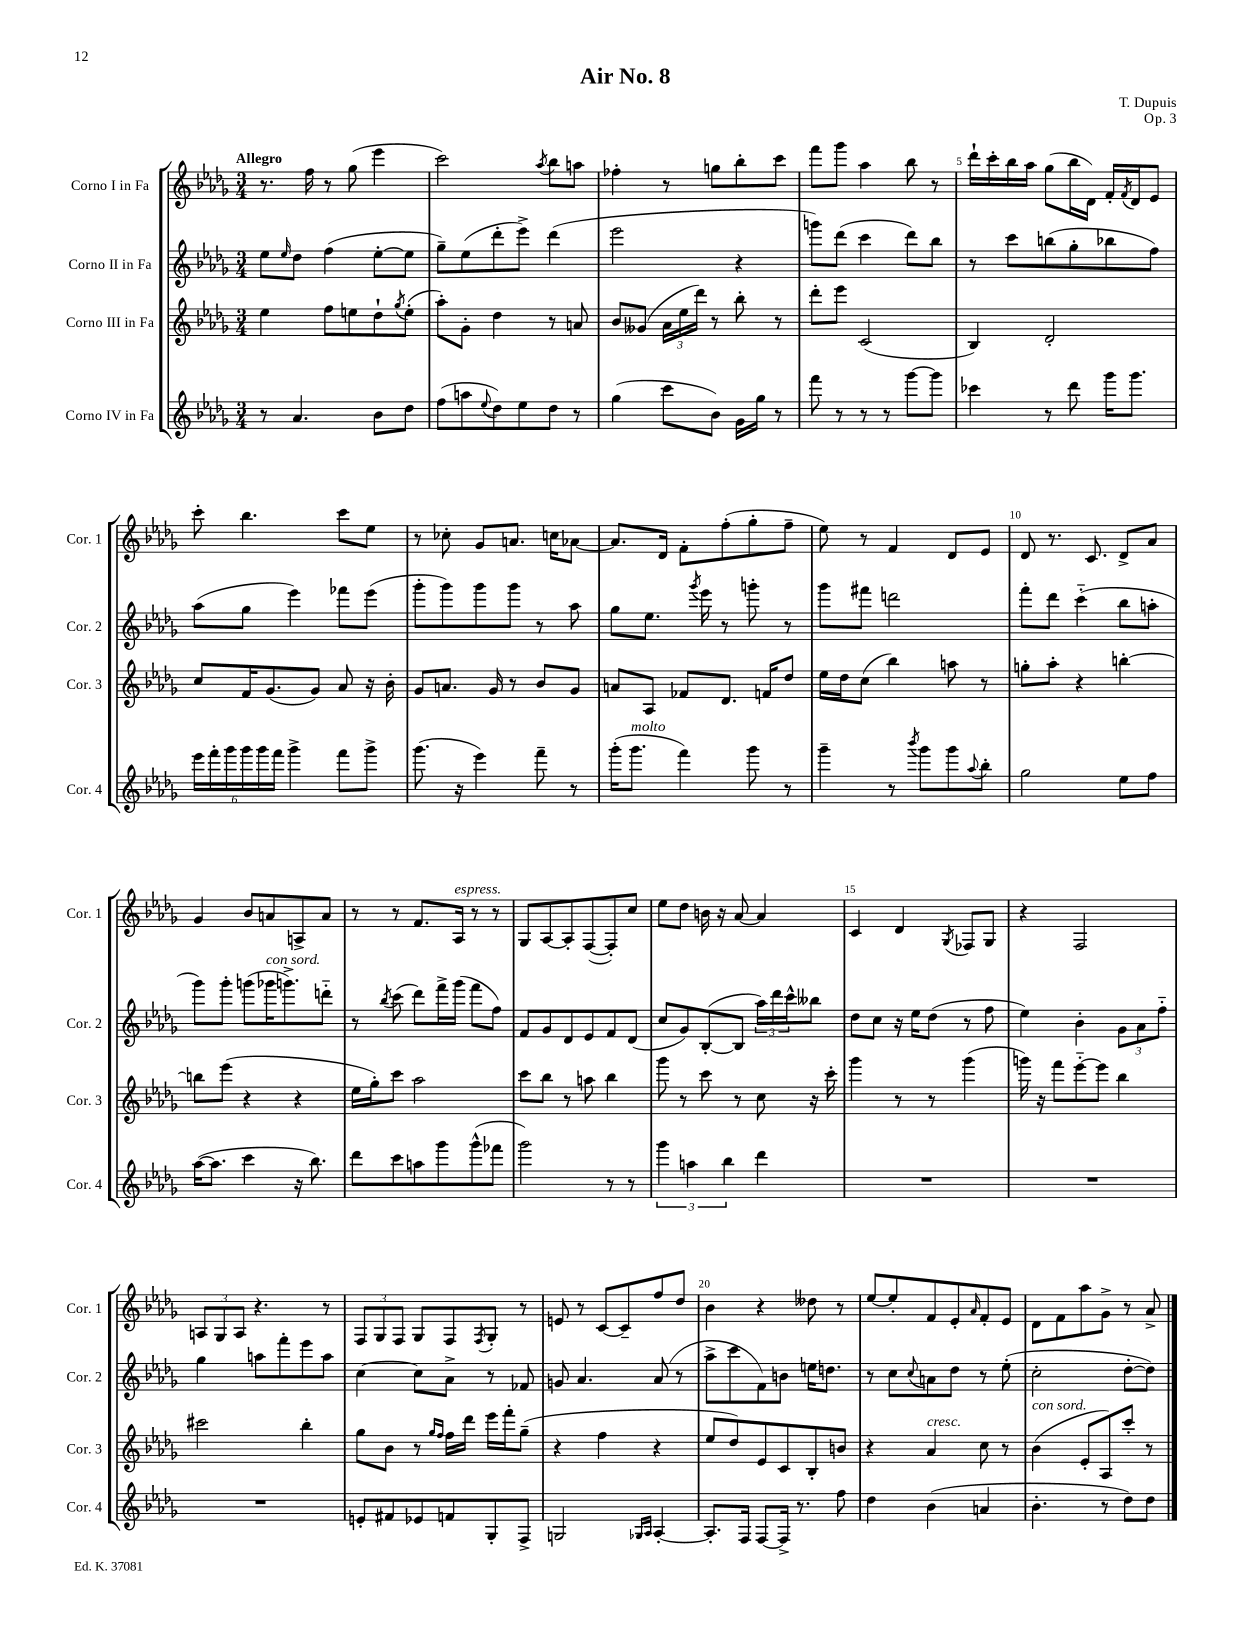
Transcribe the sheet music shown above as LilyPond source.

\header { title = "Air No. 8" composer = "T. Dupuis" opus = "Op. 3" }
<<
\new StaffGroup <<
\new Staff = "s0" \with { instrumentName = "Corno I in Fa" shortInstrumentName = "Cor. 1" } {
    \clef treble \key des \major \numericTimeSignature \time 3/4 \tempo "Allegro"
    r8. f''16 r8 ges''8( ees'''4 |
    c'''2) \acciaccatura { aes''8 } bes''8 a''8 |
    fes''4-. r8 g''8 bes''8-. c'''8 |
    f'''8 ges'''8 aes''4 bes''8 r8 |
    des'''16-! c'''16-. bes''16 aes''16 ges''8( bes''16 des'16) f'16-. \acciaccatura { f'8 } des'16 ees'8 |
    c'''8-. bes''4. c'''8 ees''8 |
    r8 ces''8-. ges'8 a'8. c''16 aes'8~ |
    aes'8. des'16 f'8-. f''8-.( ges''8-. f''8-- |
    ees''8) r8 f'4 des'8 ees'8 |
    des'8 r8. c'8. des'8-> aes'8 |
    ges'4 bes'8 a'8 a8-> a'8 |
    r8 r8 f'8. aes16^\markup { \italic "espress." } r8 r8 |
    ges8 aes8~ aes8-. f8~( f8-.) c''8 |
    ees''8 des''8 b'16 r16 aes'8~ aes'4 |
    c'4 des'4 \acciaccatura { ges8 } fes8 ges8 |
    r4 f2 |
    \tuplet 3/2 { a8 ges8 a8 } r4. r8 |
    \tuplet 3/2 { f8 ges8 f8 } ges8 f8 \acciaccatura { f8 } ges8-. r8 |
    e'8 r8 c'8~ c'8-- f''8 des''8 |
    bes'4 r4 deses''8 r8 |
    ees''8~ ees''8-. f'8 ees'8-. \grace { aes'16 } f'8-. ees'8 |
    des'8 f'8 aes''8 ges'8-> r8 aes'8-> \bar "|." |
}
\new Staff = "s1" \with { instrumentName = "Corno II in Fa" shortInstrumentName = "Cor. 2" } {
    \clef treble \key des \major \numericTimeSignature \time 3/4
    ees''8 \grace { ees''16 } des''8 f''4( ees''8~-. ees''8 |
    ges''8--) ees''8( des'''8-. ees'''8->) des'''4( |
    ees'''2 r4 |
    g'''8) des'''8( c'''4 des'''8) bes''8 |
    r8 c'''8 b''8( ges''8-. bes''8 f''8) |
    aes''8( ges''8 ees'''4) fes'''8 ees'''8( |
    ges'''8-. ges'''8) ges'''8 ges'''8 r8 aes''8 |
    ges''8 ees''8. \acciaccatura { ges'''8 } ees'''16 r8 g'''8-. r8 |
    ges'''8 fis'''8 d'''2 |
    f'''8-. des'''8 c'''4-_( bes''8 a''8-. |
    ges'''8) ges'''8-. g'''8( ges'''16^\markup { \italic "con sord." } g'''8.->) d'''8-_ |
    r8 \acciaccatura { bes''8 } c'''8( des'''8) f'''16-> ges'''16( f'''8 f''8) |
    f'8 ges'8 des'8 ees'8 f'8 des'8( |
    c''8 ges'8) bes8~-.( bes8 \tuplet 3/2 { aes''16) des'''16 c'''16-^ } beses''8 |
    des''8 c''8 r16 ees''16 des''8( r8 f''8 |
    ees''4) bes'4-. \tuplet 3/2 { ges'8 aes'8 f''8-_ } |
    ges''4 a''8 f'''8-. ees'''8 a''8 |
    c''4~ c''8 aes'8-> r8 fes'8 |
    g'8 aes'4. aes'8( r8 |
    aes''8-> c'''8 f'8) b'8 e''16 d''8. |
    r8 c''8 \appoggiatura { c''8 } a'8 des''8 r8 ees''8-.( |
    c''2-. des''8~-. des''8) \bar "|." |
}
\new Staff = "s2" \with { instrumentName = "Corno III in Fa" shortInstrumentName = "Cor. 3" } {
    \clef treble \key des \major \numericTimeSignature \time 3/4
    ees''4 f''8 e''8 des''8-! \acciaccatura { ges''8 } e''8-.( |
    aes''8-.) ges'8-. des''4 r8 a'8 |
    bes'8 geses'8( \tuplet 3/2 { aes'16 ees''16 des'''16) } r8 bes''8-. r8 |
    des'''8-. ees'''8 c'2( |
    bes4) des'2-. |
    c''8 f'16 ges'8.( ges'8) aes'8 r16 bes'16-. |
    ges'8 a'8. ges'16 r8 bes'8 ges'8 |
    a'8 aes8 fes'8 des'8. f'16 des''8 |
    ees''16 des''16 c''8( bes''4) a''8 r8 |
    g''8-. aes''8-. r4 b''4~-. |
    b''8 ees'''8( r4 r4 |
    ees''16 ges''16-.) c'''8 aes''2 |
    c'''8 bes''8 r8 a''8 bes''4 |
    ges'''8 r8 c'''8 r8 c''8 r16 c'''16-. |
    ges'''4 r8 r8 ges'''4( |
    g'''16) r16 f'''8 ees'''8~-_ ees'''8 bes''4 |
    cis'''2 bes''4-. |
    ges''8 bes'8 r8 \grace { ges''16 f''16 } f''16 des'''16 ees'''16 f'''16-. ges''8--( |
    r4 f''4 r4 |
    ees''8 des''8) ees'8 c'8 bes8-. b'8 |
    r4 aes'4^\markup { \italic "cresc." } c''8 r8 |
    bes'4^\markup { \italic "con sord." }( ees'8-. aes8) c'''8-. r8 \bar "|." |
}
\new Staff = "s3" \with { instrumentName = "Corno IV in Fa" shortInstrumentName = "Cor. 4" } {
    \clef treble \key des \major \numericTimeSignature \time 3/4
    r8 aes'4. bes'8 des''8 |
    f''8( a''8 \appoggiatura { ees''8 } des''8) ees''8 des''8 r8 |
    ges''4( c'''8 bes'8) ges'16 ges''16 r8 |
    f'''8 r8 r8 r8 ges'''8~ ges'''8 |
    ces'''4 r8 des'''8 ges'''16 ges'''8. |
    \tuplet 6/4 { ees'''16 f'''16-. ges'''16 ges'''16 ges'''16 f'''16 } ges'''4-> f'''8 ges'''8-> |
    ges'''8.( r16 ees'''4) f'''8-- r8 |
    ges'''16-.( ges'''8.^\markup { \italic "molto" } f'''4) ges'''8 r8 |
    ges'''4-- r8 \acciaccatura { bes'''8 } ges'''8 ges'''8 \appoggiatura { aes''8 } bes''8-. |
    ges''2 ees''8 f''8 |
    aes''16~( aes''8. c'''4 r16 bes''8.) |
    des'''8 c'''8 a''8 ges'''8 ges'''8-^( fes'''8 |
    ges'''2) r8 r8 |
    \tuplet 3/2 { ges'''4 a''4 bes''4 } des'''4 |
    R2. |
    R2. |
    R2. |
    e'8-. fis'8 ees'8 f'8 ges8-. f8-> |
    g2 \grace { ges16 aes16 } aes4~-. |
    aes8.-. f16 f8~ f16-> r8. f''8 |
    des''4 bes'4( a'4 |
    bes'4.-. r8 des''8) des''8 \bar "|." |
}
>>
>>
\layout { \context { \Score \override BarNumber.break-visibility = ##(#f #t #t) barNumberVisibility = #(every-nth-bar-number-visible 5) } }
